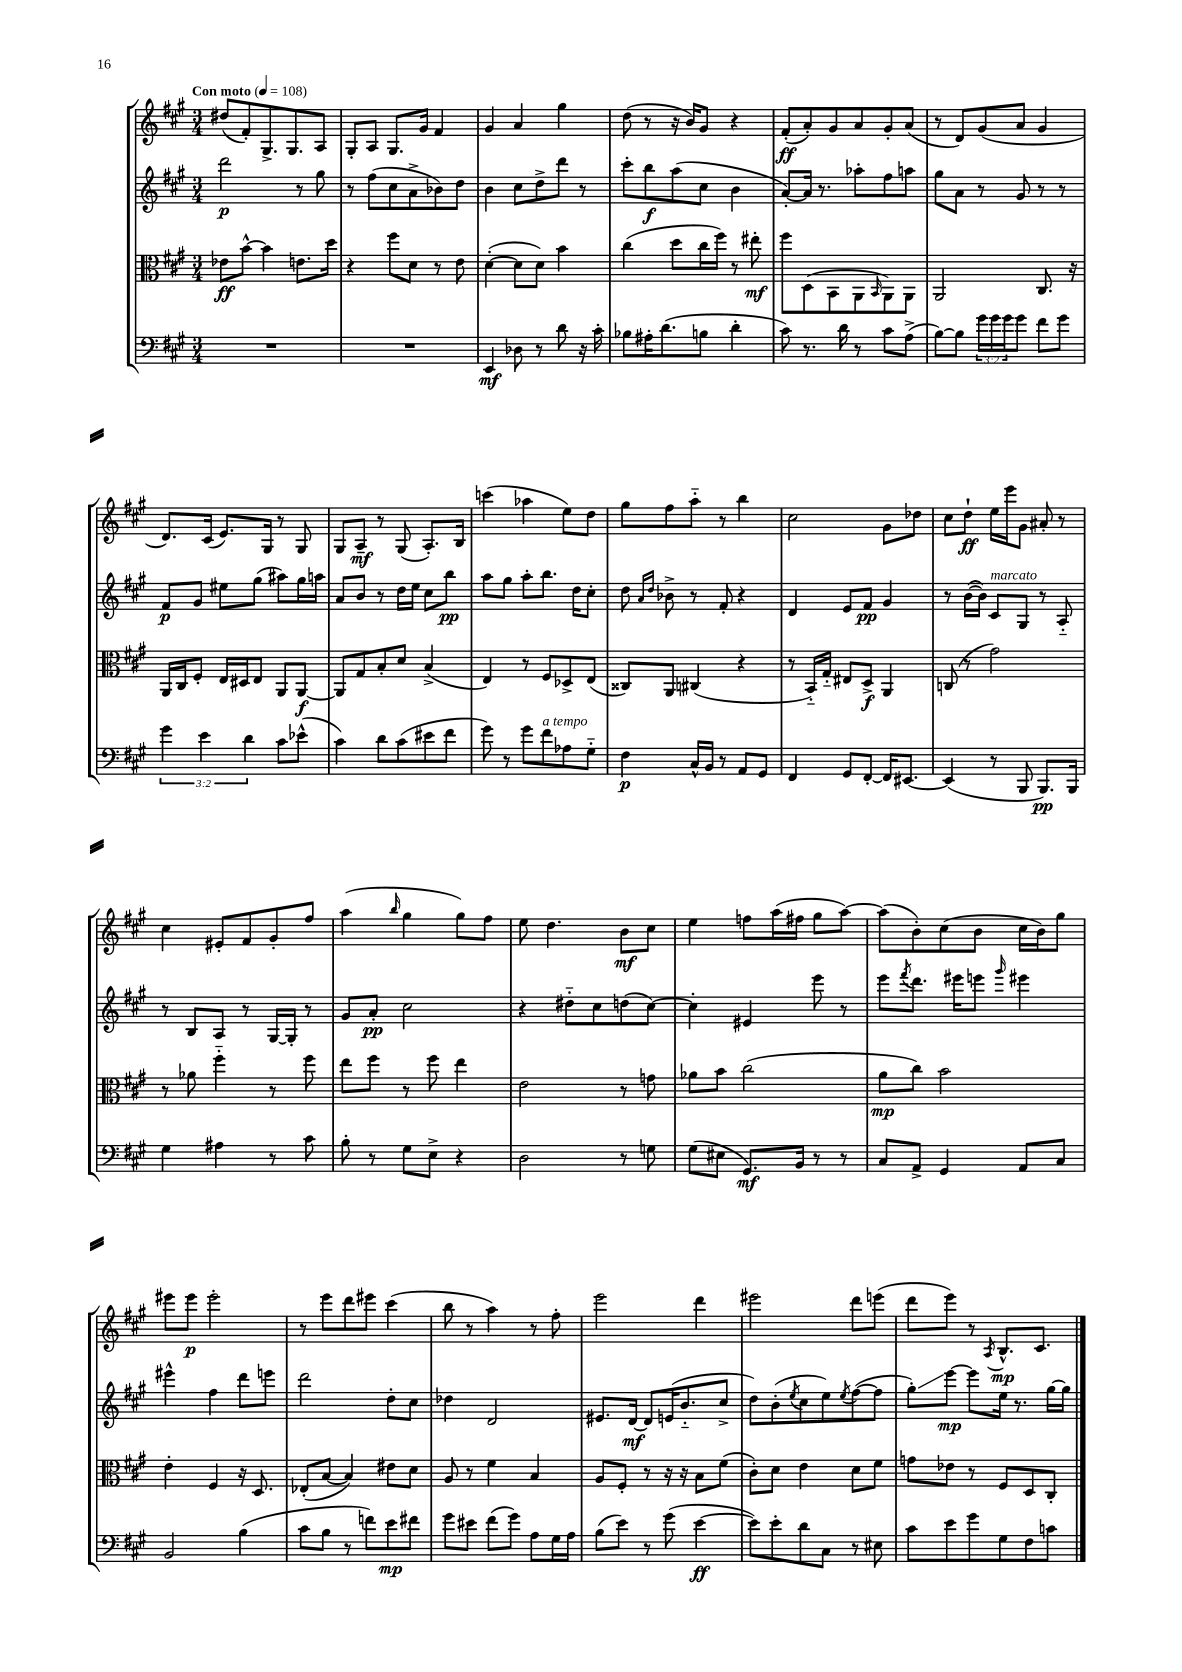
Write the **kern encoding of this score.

**kern	**kern	**kern	**kern
*staff4	*staff3	*staff2	*staff1
*clefF4	*clefC3	*clefG2	*clefG2
*k[f#c#g#]	*k[f#c#g#]	*k[f#c#g#]	*k[f#c#g#]
*M3/4	*M3/4	*M3/4	*M3/4
*MM108	*MM108	*MM108	*MM108
2.r	8e-	2ddd	(8dd#
.	[8b^^	.	8f#')
.	4b]	.	8.G#^
.	.	.	8.G#
.	8.e	8r	.
.	.	8gg#	8A
.	16dd	.	.
=	=	=	=
2.r	4r	8r	8G#'
.	.	(8ff#	8A
.	8ff#	8cc#	8.G#
.	8d	8a^	.
.	.	.	16g#
.	8r	8b-)	4f#
.	8e	8dd	.
=	=	=	=
4EE	([4d'	4b	4g#
8D-	8d]	8cc#	4a
8r	8d)	8dd^	.
8d	4b	8ddd	4gg#
16r	.	8r	.
16c#'	.	.	.
=	=	=	=
8B-	(4cc#	8ccc#'	(8dd
16A#'	.	8bb	8r
(8.d	.	.	.
.	8dd	(8aa	16r
.	.	.	16b)
8B	16cc#	8cc#	8g#
.	16ff#)	.	.
4d'	8r	4b	4r
.	8ee#'	.	.
=	=	=	=
8c#)	8ff#	[8a')	(8f#'
8.r	(8D	16a]	8a')
.	.	8.r	.
.	8BB	.	8g#
16d	.	.	.
8r	8AA	8aa-'	8a
.	16qqBB	.	.
8c#	8AA)	8ff#	8g#'
(8A^	8AA	8aa	(8a
=	=	=	=
[8B)	2AA	8gg#	8r
8B]	.	8a	8d)
24g#	.	8r	(8g#
24g#	.	.	.
24g#	.	.	.
8g#	.	8g#	8a
8f#	8.C#	8r	4g#
8g#	.	8r	.
.	16r	.	.
=	=	=	=
6g#	16AA	8f#	8.d)
.	16C#	.	.
.	8F#'	8g#	.
6e	.	.	.
.	.	.	(16c#
.	16E	8ee#	8.e)
.	16D#	.	.
6d	.	.	.
.	8E	(8gg#	.
.	.	.	16G#
8c#	8AA	8aa#)	8r
(8e-^^	[8AA	16gg#	8G#
.	.	16aa	.
=	=	=	=
4c#)	8AA]	8a	8G#
.	8G#	8b	8A~
8d	8B'	8r	8r
(8c#	8d	16dd	(8G#
.	.	16ee	.
8e#	(4B^	8cc#	8.A')
8f#	.	8bb	.
.	.	.	16B
=	=	=	=
8g#)	4E)	8aa	(4ccc
8r	.	8gg#	.
8g#	8r	8aa'	4aa-
8f#	8F#	8.bb	.
8A-	8D-^	.	8ee)
.	.	16dd	.
8G#'~	(8E	8cc#'	8dd
=	=	=	=
4F#	8C##)	8dd	8gg#
.	.	16qqa	.
.	.	16qqdd	.
.	8AA	8b-^	8ff#
16C#^^	(4C#	8r	8aa'~
16BB	.	.	.
8r	.	8f#'	8r
8AA	4r	4r	4bb
8GG#	.	.	.
=	=	=	=
4FF#	8r	4d	2cc#
.	16BB'~)	.	.
.	16G#'~	.	.
8GG#	8E#	8e	.
[8FF#'	8D^	8f#	.
16FF#]	4AA	4g#	8g#
[8.EE#	.	.	.
.	.	.	8dd-
=	=	=	=
(4EE#]	(8C	8r	8cc#
.	8r	([16b	8dd`
.	.	16b])	.
8r	2g#)	8c#	16ee
.	.	.	16eee
8BBB	.	8G#	8g#
8.BBB)	.	8r	8a#'
.	.	8A'~	8r
16BBB	.	.	.
=	=	=	=
4G#	8r	8r	4cc#
.	8a-	8B	.
4A#	4ff#'~	8A	8e#'
.	.	8r	8f#
8r	8r	[16G#	8g#'
.	.	16G#']	.
8c#	8ff#	8r	8ff#
=	=	=	=
8B'	8ee	8g#	(4aa
8r	8ff#	8a'	.
.	.	.	16qqbb
8G#	8r	2cc#	4gg#
8E^	8ff#	.	.
4r	4ee	.	8gg#)
.	.	.	8ff#
=	=	=	=
2D	2e	4r	8ee
.	.	.	4.dd
.	.	8dd#'~	.
.	.	8cc#	.
8r	8r	(8dd	8b
8G	8g	[8cc#)	8cc#
=	=	=	=
(8G#	8a-	4cc#']	4ee
8E#	8b	.	.
8.GG#)	(2cc#	4e#	8ff
.	.	.	(16aa
16BB	.	.	16ff#
8r	.	8eee	8gg#
8r	.	8r	[8aa)
=	=	=	=
8C#	8a	8eee	(8aa]
.	.	8qfff#	.
8AA^	8cc#)	8.ddd	8b')
4GG#	2b	.	(8cc#
.	.	16eee#	.
.	.	8eee	8b
.	.	16qqggg#	.
8AA	.	4eee#	16cc#
.	.	.	16b)
8C#	.	.	8gg#
=	=	=	=
2BB	4e'	4eee#^^	8eee#
.	.	.	8eee#
.	4F#	4ff#	2eee#'
(4B	16r	8ddd	.
.	8.D	.	.
.	.	8eee	.
=	=	=	=
8c#	(8E-'	2ddd	8r
8B	[8B	.	8eee
8r	4B])	.	8ddd
8f)	.	.	8eee#
8e	8e#	8dd'	(4ccc#
8f#	8d	8cc#	.
=	=	=	=
8g#	8A	4dd-	8bb
8e#	8r	.	8r
(8f#	4f#	2d	4aa)
8g#)	.	.	.
8A	4B	.	8r
16G#	.	.	8ff#'
16A	.	.	.
=	=	=	=
(8B	8A	8.e#	2eee
8e)	8F#'	.	.
.	.	[16d	.
8r	8r	8d]	.
(8g#	16r	(16e	.
.	16r	8.b'~	.
[4e	8B	.	4ddd
.	(8f#	8cc#^	.
=	=	=	=
8e])	8c#')	8dd)	2eee#
8e'	8d	(8b'	.
.	.	8qee	.
8d	4e	8cc#	.
8C#	.	8ee)	.
.	.	8qee	.
8r	8d	([8ff#	8ddd
8E#	8f#	8ff#]	(8eee
=	=	=	=
8c#	8g	8gg#')	8ddd
8e	8e-	[8eee	8eee)
8g#	8r	8eee]	8r
.	.	.	8qA
8G#	8F#	16ee	8.B^^
.	.	8.r	.
8F#	8D	.	.
.	.	.	8.c#
8c	8C#'	[16gg#	.
.	.	16gg#]	.
==	==	==	==
*-	*-	*-	*-
